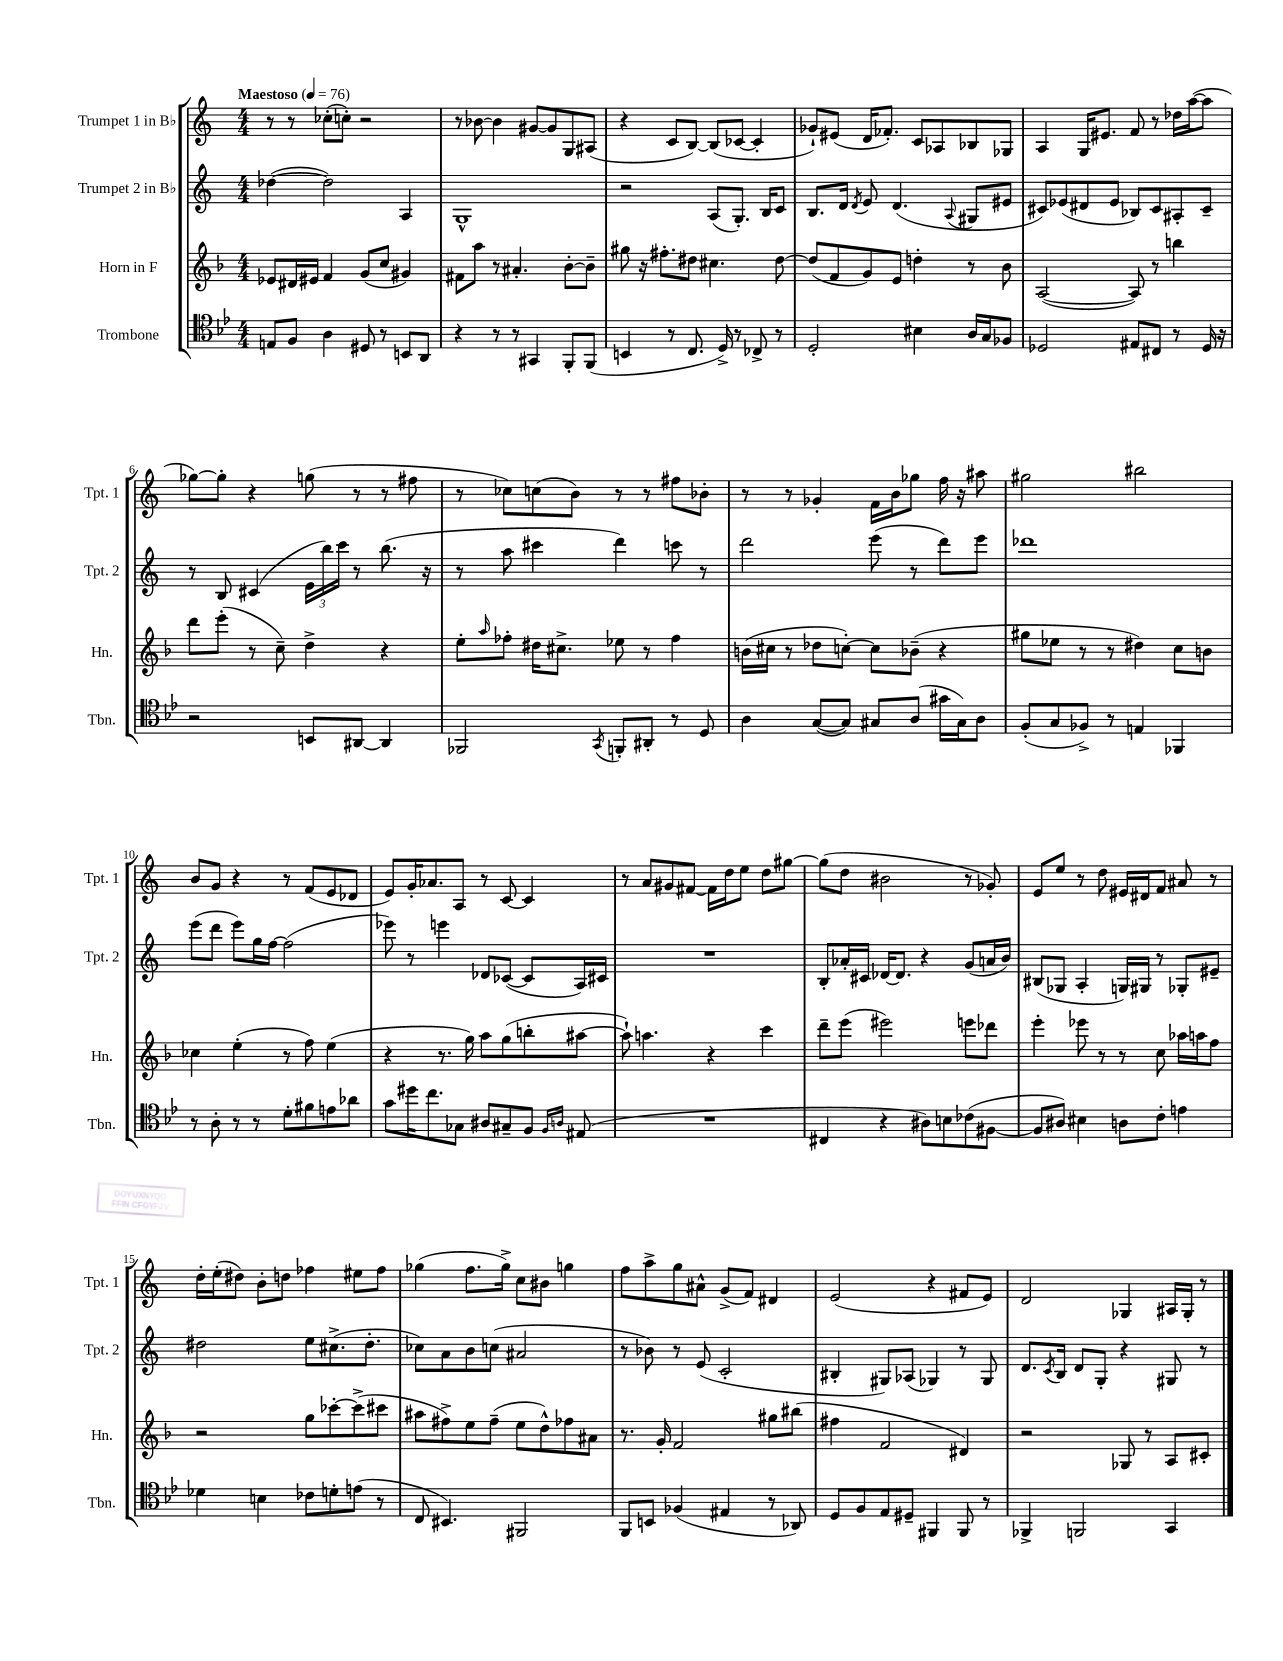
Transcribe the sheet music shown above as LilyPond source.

<<
\new StaffGroup <<
\new Staff = "s0" \with { instrumentName = "Trumpet 1 in Bb" shortInstrumentName = "Tpt. 1" } {
    \clef treble \key c \major \numericTimeSignature \time 4/4 \tempo "Maestoso" 4 = 76
    r8 r8 ces''8-.( c''8-.) r2 |
    r8 bes'8~ bes'4 gis'8~ gis'8 g8 ais8( |
    r4 c'8 b8~) b8( ces'8~ ces'4-. |
    ges'8-!) eis'8( d'16 fes'8.-.) c'8 aes8 bes8 ges8 |
    a4 g16 eis'8. f'8 r8 des''16 a''16~( a''8 |
    ges''8~) ges''8-. r4 g''8( r8 r8 fis''8 |
    r8 ces''8) c''8( b'8) r8 r8 fis''8 bes'8-. |
    r8 r8 ges'4-. f'16 b'16 ges''8 f''16 r16 ais''8 |
    gis''2 bis''2 |
    b'8 g'8 r4 r8 f'8( e'8 des'8 |
    e'8) g'16-. aes'8. a8 r8 c'8~ c'4 |
    r8 a'8 gis'8 fis'8~ fis'16 d''16 e''8 d''8 gis''8~ |
    gis''8( d''8 bis'2 r8 ges'8-.) |
    e'8 e''8 r8 d''8 eis'16 dis'16 f'8 ais'8 r8 |
    d''16-. e''16-.( dis''8) b'8-. d''8 fes''4 eis''8 fes''8 |
    ges''4( f''8. ges''16->) c''8 bis'8 g''4 |
    f''8 a''8-> g''8 ais'8-^ g'8->( f'8) dis'4 |
    e'2( r4 fis'8 e'8) |
    d'2 ges4 ais16 ges16-. r8 \bar "|." |
}
\new Staff = "s1" \with { instrumentName = "Trumpet 2 in Bb" shortInstrumentName = "Tpt. 2" } {
    \clef treble \key c \major \numericTimeSignature \time 4/4
    des''4~( des''2) a4 |
    g1-^ |
    r2 a8( g8.-.) b16 c'8 |
    b8. d'16 \acciaccatura { d'8 } e'8 d'4.( \appoggiatura { a8 } gis8 eis'8 |
    cis'8) ees'8( dis'8 ees'8 bes8) cis'8 ais8-. cis'8-- |
    r8 b8 cis'4( \tuplet 3/2 { e'16 b''16) c'''16 } r8 b''8.( r16 |
    r8 a''8 cis'''4 d'''4) c'''8 r8 |
    d'''2 e'''8( r8 d'''8) e'''8 |
    des'''1 |
    e'''8( d'''8 e'''8) g''16 f''16~ f''2( |
    ees'''8) r8 e'''4 des'8 ces'8~( ces'8 a16) cis'16 |
    R1 |
    b8-. aes'16-. cis'16 des'16~ des'8. r4 g'8( a'16 b'16) |
    bis8( ges8 a4-. g16) gis16 r8 ges8-. eis'8-- |
    dis''2 e''8 cis''8.->( dis''8.-. |
    ces''8) a'8 b'8 c''8( ais'2 |
    r8 bes'8) r8 e'8( c'2-. |
    bis4-. gis8) aes8( ges4) r8 ges8 |
    d'8. \acciaccatura { c'8 } b16 d'8 g8-. r4 gis8 r8 \bar "|." |
}
\new Staff = "s2" \with { instrumentName = "Horn in F" shortInstrumentName = "Hn." } {
    \clef treble \key f \major \numericTimeSignature \time 4/4
    ees'8 dis'16 eis'16 f'4 g'8( c''8 gis'4) |
    fis'8 a''8 r8 ais'4.-. bes'8~-. bes'8-- |
    gis''8 r16 fis''8.-. dis''8 cis''4. dis''8~ |
    dis''8( f'8 g'8) e'8 d''4-. r8 bes'8 |
    a2~( a8) r8 b''4 |
    d'''8 e'''8-.( r8 c''8--) d''4-> r4 |
    e''8-. \grace { a''16 } fes''8-. dis''16 cis''8.-> ees''8 r8 fes''4 |
    b'16( cis''16 r8 des''8 c''8~-.) c''8 bes'8--( r4 |
    gis''8 ees''8 r8 r8 dis''4) c''8 b'8 |
    ces''4 e''4-.( r8 f''8) e''4( |
    r4 r8. g''16) a''8 g''8( b''8-. ais''8~ |
    ais''8-!) a''4. r4 c'''4 |
    d'''8-- e'''8( eis'''2) e'''8 des'''8 |
    e'''4-. ees'''8 r8 r8 c''8 aes''16 a''16 f''8 |
    r2 g''8 ces'''8~-. ces'''8->( cis'''8 |
    ais''8 fis''8->) e''8 fis''8--( e''8 d''8-^) fes''8 ais'8 |
    r8. g'16-. f'2 gis''8 bis''8( |
    fis''4 f'2 dis'4) |
    r2 ges8 r8 a8 cis'8-. \bar "|." |
}
\new Staff = "s3" \with { instrumentName = "Trombone" shortInstrumentName = "Tbn." } {
    \clef tenor \key bes \major \numericTimeSignature \time 4/4
    e8 f8 a4 dis8 r8 b,8 a,8 |
    r4 r8 r8 gis,4 f,8-. f,8( |
    b,4 r8 c8. d16->) r8 ces8-> r8 |
    d2-. bis4 a16 g16 fes8 |
    des2 eis8 cis8 r8 des16 r16 |
    r2 b,8 ais,8~ ais,4 |
    fes,2 \acciaccatura { g,8 } f,8-. ais,8-. r8 d8 |
    a4 g8~( g8) gis8 a8( gis'16 gis16) a8 |
    f8-.( g8 fes8->) r8 e4 fes,4 |
    r8 a8-. r8 r8 d'8-. fis'8 e'8 aes'8 |
    g'8 dis''16 c''8. ges8 ais8 gis8-- f8 \grace { f16 a16 } eis8( |
    R1 |
    cis4 r4 ais8) b8 ces'8( fis8~ |
    fis8 ais8) bis4 a8 c'8-. e'4 |
    des'4 b4 ces'8 d'8-. e'8( r8 |
    c8 bis,4.) fis,2 |
    f,8 b,8 fes4( eis4 r8 aes,8) |
    d8 f8 ees8 dis8-- fis,4 fis,8 r8 |
    fes,4-> f,2 g,4 \bar "|." |
}
>>
>>
